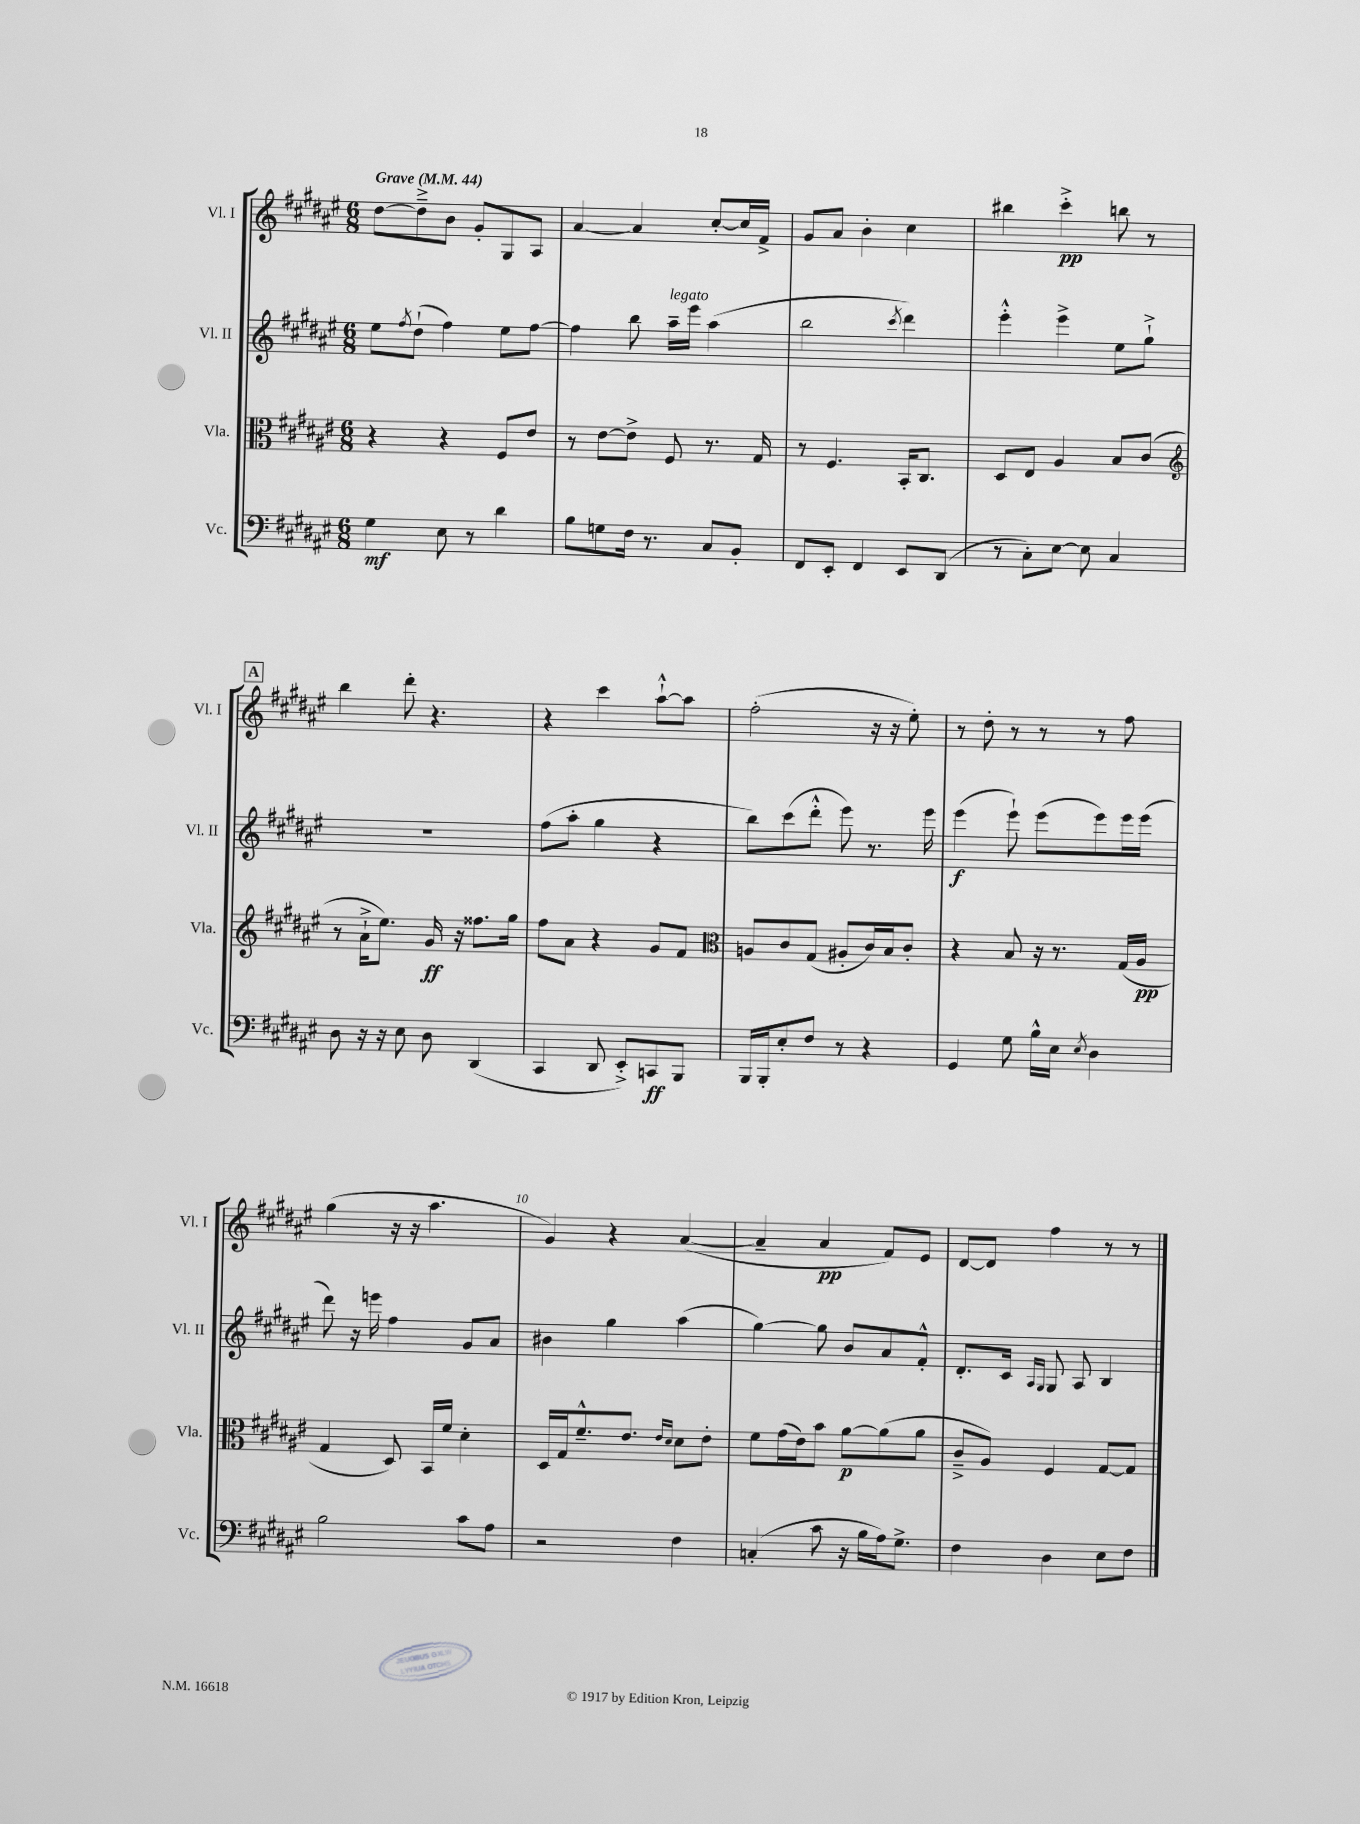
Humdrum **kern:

**kern	**kern	**kern	**kern
*staff4	*staff3	*staff2	*staff1
*clefF4	*clefC3	*clefG2	*clefG2
*k[f#c#g#d#a#e#]	*k[f#c#g#d#a#e#]	*k[f#c#g#d#a#e#]	*k[f#c#g#d#a#e#]
*M6/8	*M6/8	*M6/8	*M6/8
*MM44	*MM44	*MM44	*MM44
4G#	4r	8ee#	[8dd#
.	.	8qff#	.
.	.	(8dd#`	8dd#~^]
8E#	4r	4ff#)	8b
8r	.	.	8g#'
4d#	8F#	8ee#	8G#
.	8e#	[8ff#	8A#
=	=	=	=
8B	8r	4ff#]	[4a#
8G	[8e#	.	.
16F#	8e#^]	8bb	4a#]
8.r	.	.	.
.	8F#	16aa#~	.
.	.	16eee#	.
8C#	8.r	(4aa#	[8cc#'
8BB'	.	.	16cc#]
.	16G#	.	16f#^
=	=	=	=
8FF#	8r	2bb	8g#
8EE#'	4.F#	.	8a#
4FF#	.	.	4b'
.	.	8qccc#	.
8EE#	16BB'	4ddd#)	4cc#
.	8.C#	.	.
(8DD#	.	.	.
=	=	=	=
8r	8D#	4eee#'^^	4bb#
8C#')	8E#	.	.
[8E#	4A#	4eee#^	4ccc#'^
8E#]	.	.	.
4C#	8B	8ee#	8bb
.	(8c#	8gg#`^	8r
=	=	=	=
*	*clefG2	*	*
8D#	8r	2.r	4bb
16r	16a#`^	.	.
16r	8.ee#)	.	.
8E#	.	.	8ddd#'
8D#	16g#	.	4.r
.	16r	.	.
(4DD#	8.ff##	.	.
.	16gg#	.	.
=	=	=	=
4CC#	8ff#	(8ff#	4r
.	8a#	8aa#'	.
8DD#	4r	4gg#	4ccc#
8EE#'^)	.	.	.
8CC	8g#	4r	[8aa#`^^
8BBB	8f#	.	8aa#]
=	=	=	=
*	*clefC3	*	*
16BBB	8A	8bb)	(2ff#'
16BBB'	.	.	.
8E#'	8c#	(8ccc#	.
8F#	(8G#	8ddd#'^^	.
8r	8A#'	8eee#)	.
4r	16c#)	8.r	16r
.	16B	.	16r
.	8c#'	.	8ee#')
.	.	16eee#	.
=	=	=	=
4GG#	4r	(4eee#	8r
.	.	.	8dd#'
8G#	8B	8eee#`)	8r
16B^^	16r	(8eee#	8r
16E#	8.r	.	.
8qE#	.	.	.
4D#	.	8eee#)	8r
.	(16G#	16eee#	8ff#
.	16A#	(16eee#	.
=	=	=	=
2B	4G#	8ddd#)	(4gg#
.	.	16r	.
.	.	16eee	.
.	8D#)	4ff#	16r
.	.	.	16r
.	16BB	.	4.aa#
.	16f#	.	.
8c#	4d#'	8g#	.
8A#	.	8a#	.
=	=	=	=
2r	16D#	4b#	4g#)
.	16G#	.	.
.	8.f#~^^	.	.
.	.	4gg#	4r
.	8.e#	.	.
.	16qqe#	.	.
.	16qqd#	.	.
4F#	8d#	(4aa#	([4a#
.	8e#'	.	.
=	=	=	=
(4C'	8f#	[4gg#)	4a#~]
.	(16g#	.	.
.	16e#)	.	.
8c#	8b	8gg#]	4a#
16r	[8a#	8b	.
16B	.	.	.
16A#)	(8a#]	8a#	8f#)
8.G#^	.	.	.
.	8a#	8f#'^^	8e#
=	=	=	=
4F#	8c#~^	8.d#'	[8d#
.	8A#)	.	8d#]
.	.	16c#	.
.	.	16qqA#	.
.	.	16qqG#	.
4D#	4F#	8G#	4ff#
.	.	8A#	.
8E#	[8G#	4B	8r
8F#	8G#]	.	8r
==	==	==	==
*-	*-	*-	*-
